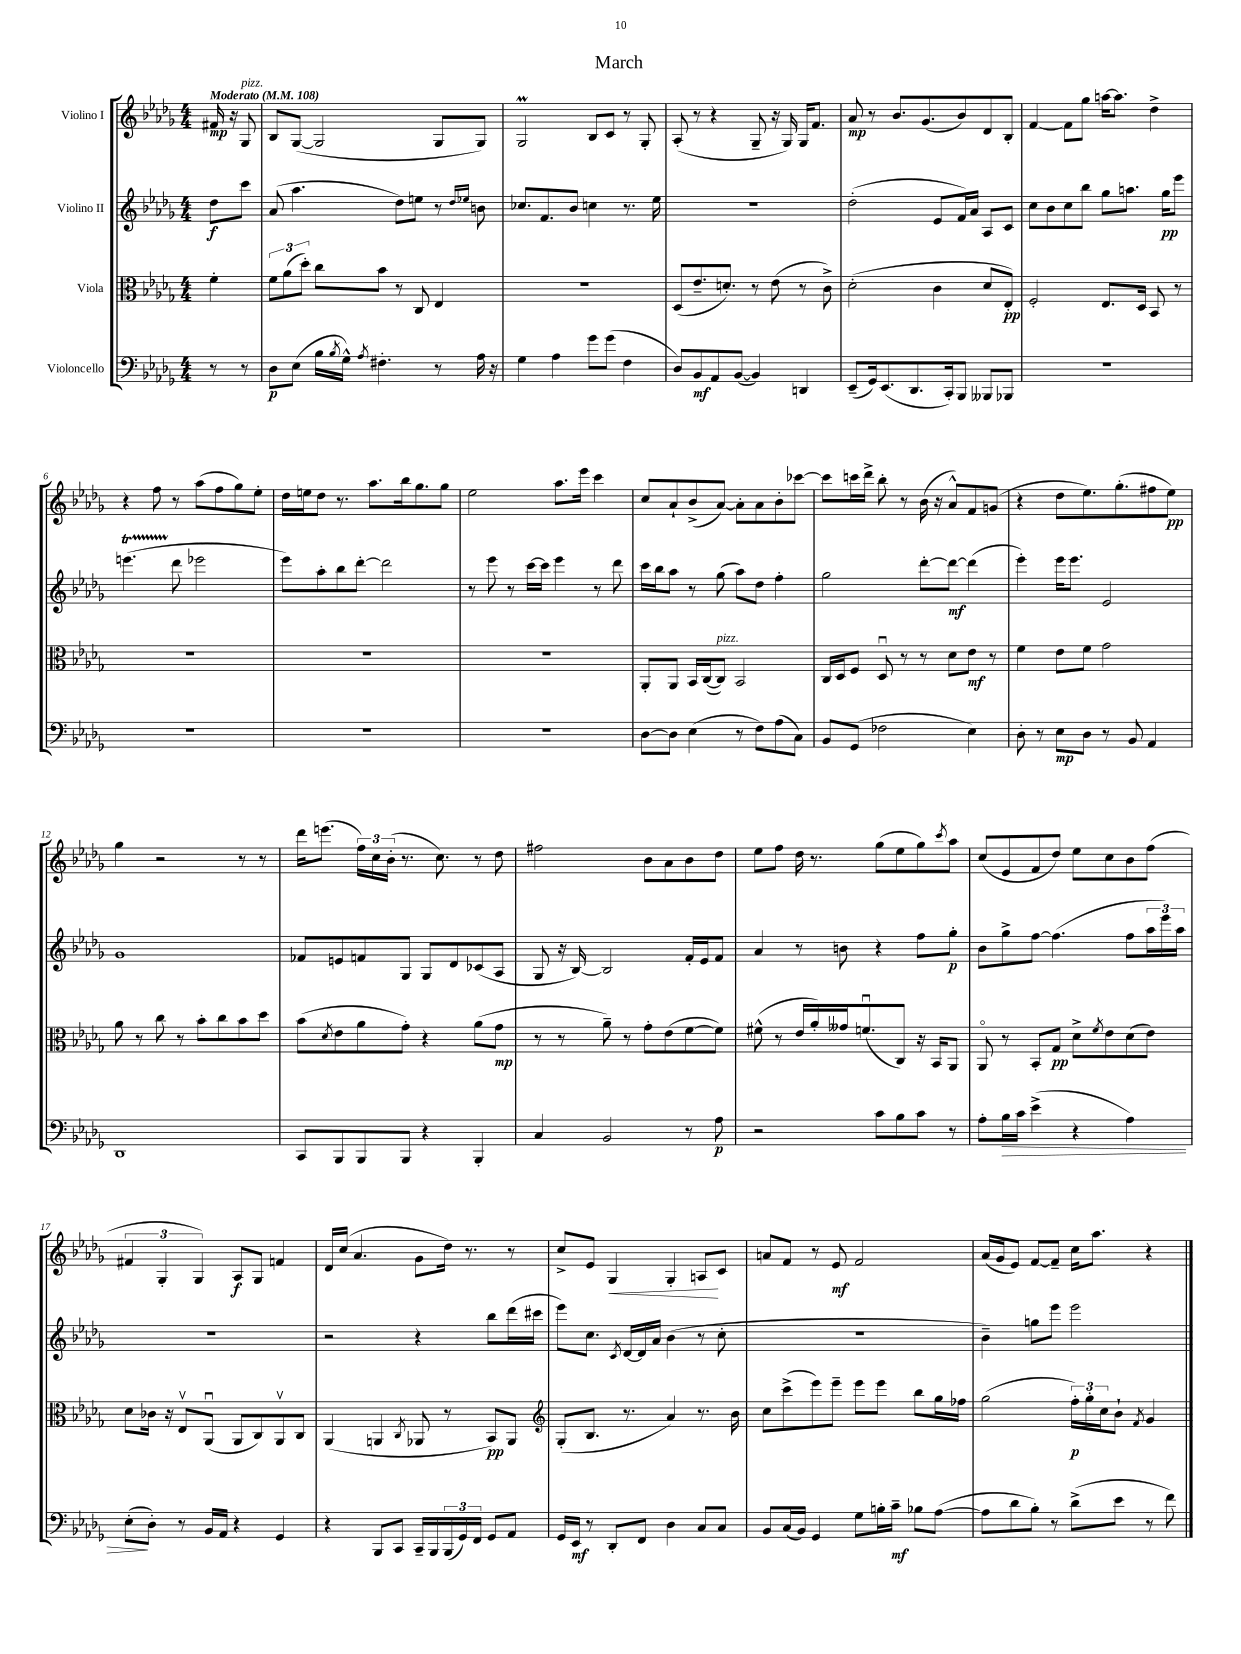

**kern	**kern	**kern	**kern
*staff4	*staff3	*staff2	*staff1
*clefF4	*clefC3	*clefG2	*clefG2
*k[b-e-a-d-g-]	*k[b-e-a-d-g-]	*k[b-e-a-d-g-]	*k[b-e-a-d-g-]
*M4/4	*M4/4	*M4/4	*M4/4
*MM108	*MM108	*MM108	*MM108
8r	4f'	8dd-	16f#
.	.	.	16r
8r	.	8ccc	8G-
=	=	=	=
8D-	12f	(8a-	8B-
.	(12a-	.	.
(8E-	.	4.aa-	([8G-
.	12dd-')	.	.
16B-	8cc	.	2G-]
8qB-	.	.	.
16G-^^)	.	.	.
8qA-	.	.	.
4.F#'	8b-	.	.
.	8r	8dd-)	.
.	8C	8ee	.
8r	4E-	8r	8G-
.	.	16qqdd-	.
.	.	16qqee-	.
16A-	.	8b	8G-)
16r	.	.	.
=	=	=	=
4G-	1r	8.cc-	2G-
.	.	8.f	.
4A-	.	.	.
.	.	8b-	.
8g-	.	4cc	8B-
(8g-	.	.	8c
4F	.	8.r	8r
.	.	.	8G-'
.	.	16ee-	.
=	=	=	=
8D-)	(8D-	1r	(8A-'
8BB-	8.e-~	.	8r
8AA-	.	.	4r
.	8.d')	.	.
([8BB-	.	.	.
4BB-])	8r	.	8G-~
.	(8e-	.	16r
.	.	.	16G-)
4DD	8r	.	16G-
.	.	.	8.f
.	8c^)	.	.
=	=	=	=
(8EE-~	(2d-'	(2dd-'	8a-
16GG-)	.	.	8r
(8.EE-	.	.	.
.	.	.	8.b-
8.DD-	.	.	.
.	.	.	(8.g-
.	4c	8e-	.
16CC')	.	.	.
8BBB-	.	16f)	8b-)
.	.	16a-	.
8BBB--	8d-	8A-	8d-
8BBB-	8E-')	8c	8B-'
=	=	=	=
1r	2F'	8cc	[4f
.	.	8b-	.
.	.	8cc	8f]
.	.	8bb-	8gg-
.	8.E-	8gg-	[16aa
.	.	.	8.aa]
.	.	8.aa	.
.	16D-	.	.
.	8BB-	.	4dd-^
.	.	16gg-	.
.	8r	8eee-	.
=	=	=	=
1r	1r	(4.eee	4r
.	.	.	8ff
.	.	8ddd-	8r
.	.	2eee-	(8aa-
.	.	.	8ff
.	.	.	8gg-)
.	.	.	8ee-'
=	=	=	=
1r	1r	8eee-)	16dd-
.	.	.	16ee
.	.	8aa-'	8dd-
.	.	8bb-	8.r
.	.	[8ddd-'	.
.	.	.	8.aa-
.	.	2ddd-]	.
.	.	.	16bb-
.	.	.	8.gg-
.	.	.	8gg-
=	=	=	=
1r	1r	8r	2ee-
.	.	8eee-	.
.	.	8r	.
.	.	[16ccc	.
.	.	16ccc]	.
.	.	4eee-	8.aa-
.	.	.	16eee-
.	.	8r	4ccc
.	.	8ddd-	.
=	=	=	=
[8D-	8AA-'	16ccc	8cc
.	.	16bb-	.
8D-]	8AA-	8aa-	8a-`
(4E-	16BB-	8r	(8b-^
.	([16C	.	.
.	8C])	(8gg-	[8a-)
8r	2BB-	8aa-)	8a-']
8F)	.	8dd-	8a-
(8A-	.	4ff'	8b-'
8C)	.	.	[8ccc-
=	=	=	=
8BB-	16C	2gg-	8ccc-]
.	16D-	.	.
(8GG-	8F	.	16ccc
.	.	.	16ddd-^
2F-	8D-u	.	8bb-'
.	8r	.	8r
.	8r	[8ddd-'	(16b-
.	.	.	16r
.	8d-	8ddd-_	8a-^^)
4E-)	8e-	(4ddd-]	8f
.	8r	.	(8g
=	=	=	=
8D-'	4f	4eee-')	4r
8r	.	.	.
8E-	8e-	16eee-	8dd-
.	.	8.eee-	.
8D-	8f	.	8.ee-)
8r	2g-	2e-	.
.	.	.	(8.gg-'
8BB-	.	.	.
4AA-	.	.	8ff#
.	.	.	8ee-)
=	=	=	=
1DD-	8a-	1g-	4gg-
.	8r	.	.
.	8cc	.	2r
.	8r	.	.
.	8b-'	.	.
.	8cc	.	.
.	8b-	.	8r
.	8dd-	.	8r
=	=	=	=
8CC	(8b-	8f-	16ddd-
.	.	.	(8.eee
.	8qd-	.	.
8BBB-	8e-	8e	.
8BBB-	8a-	8f	24ff)
.	.	.	24cc
.	.	.	(24b-'
8BBB-	8g-')	8G-	8.r
4r	4r	8G-	.
.	.	.	8.cc)
.	.	8d-	.
4BBB-'	(8a-	(8c-	8r
.	8g-	8A-	8dd-
=	=	=	=
4C	8r	8G-	2ff#
.	8r	16r	.
.	.	[16B-)	.
2BB-	8a-~)	2B-]	.
.	8r	.	.
.	8g-'	.	8b-
.	(8e-	.	8a-
8r	[8f	16f'	8b-
.	.	16e-	.
8A-	8f])	8f	8dd-
=	=	=	=
2r	(8f#^^	4a-	8ee-
.	8r	.	8ff
.	16e-	8r	16dd-
.	16a-')	.	8.r
.	16g--	8b	.
.	(8.fu	.	.
8c	.	4r	(8gg-
8B-	8C)	.	8ee-
8c	16r	8ff	8gg-)
.	16BB-	.	.
.	.	.	8qccc
8r	8AA-	8gg-'	8aa-
=	=	=	=
8A-'	8AA-o	8b-	(8cc
16B-	8r	8gg-^	8e-
16c	.	.	.
(4e-^	8BB-'	[8ff	8f
.	8G-	(4.ff]	8dd-)
4r	8d-^	.	8ee-
.	8qf	.	.
.	8e-	.	8cc
4A-)	(8d-	8ff	8b-
.	8e-)	24aa-	(8ff
.	.	24eee-)	.
.	.	24aa-	.
=	=	=	=
(8E-'	8d-	1r	6f#
8D-')	16c-	.	.
.	.	.	6G-'
.	16r	.	.
8r	8E-v	.	.
.	.	.	6G-)
16BB-	(8AA-u	.	.
16AA-	.	.	.
4r	8AA-	.	8A-
.	8C)	.	8G-
4GG-	8AA-v	.	4f
.	8C	.	.
=	=	=	=
4r	(4AA-	2r	16d-
.	.	.	(16cc
.	.	.	4.a-
8BBB-	4AA	.	.
8CC	.	.	.
.	8qC	.	.
16CC~	8AA-	4r	8g-
16BBB-	.	.	.
(24BBB-	8r	.	16dd-)
24GG-)	.	.	.
.	.	.	8.r
24FF	.	.	.
8GG-	8BB-)	8bb-	.
8AA-	8AA-	(16ddd-	8r
.	.	16ccc#	.
=	=	=	=
*	*clefG2	*	*
16GG-	(8G-'	8eee-)	8cc^
16EE-	.	.	.
8r	8.B-	8.cc	8e-
8DD-'	.	.	4G-
.	.	8qc	.
.	8.r	[16d-	.
8FF	.	16d-]	.
.	.	16a-	.
4D-	4a-)	(4b-	4G-'
8C	8.r	8r	8A
8C	.	8cc'	8c
.	16b-	.	.
=	=	=	=
8BB-	8cc	1r	8a
(16C	(8ccc^	.	8f
16BB-)	.	.	.
4GG-	8eee-)	.	8r
.	8eee-~	.	8e-
8G-	8eee-	.	2f
16B'	8eee-	.	.
16c~	.	.	.
8B-	8bb-	.	.
([8A-	16gg-	.	.
.	16ff-	.	.
=	=	=	=
8A-]	(2gg-	4b-~)	(16a-
.	.	.	16g-
8d-	.	.	8e-)
8B-')	.	8gg	[8f
8r	.	8eee-	8f~]
(8d-^	24ff')	2eee-	16cc
.	24gg-'	.	.
.	.	.	8.aa-
.	24cc	.	.
8e-	8b-`	.	.
.	8qf	.	.
8r	4g-	.	4r
8f)	.	.	.
==	==	==	==
*-	*-	*-	*-
